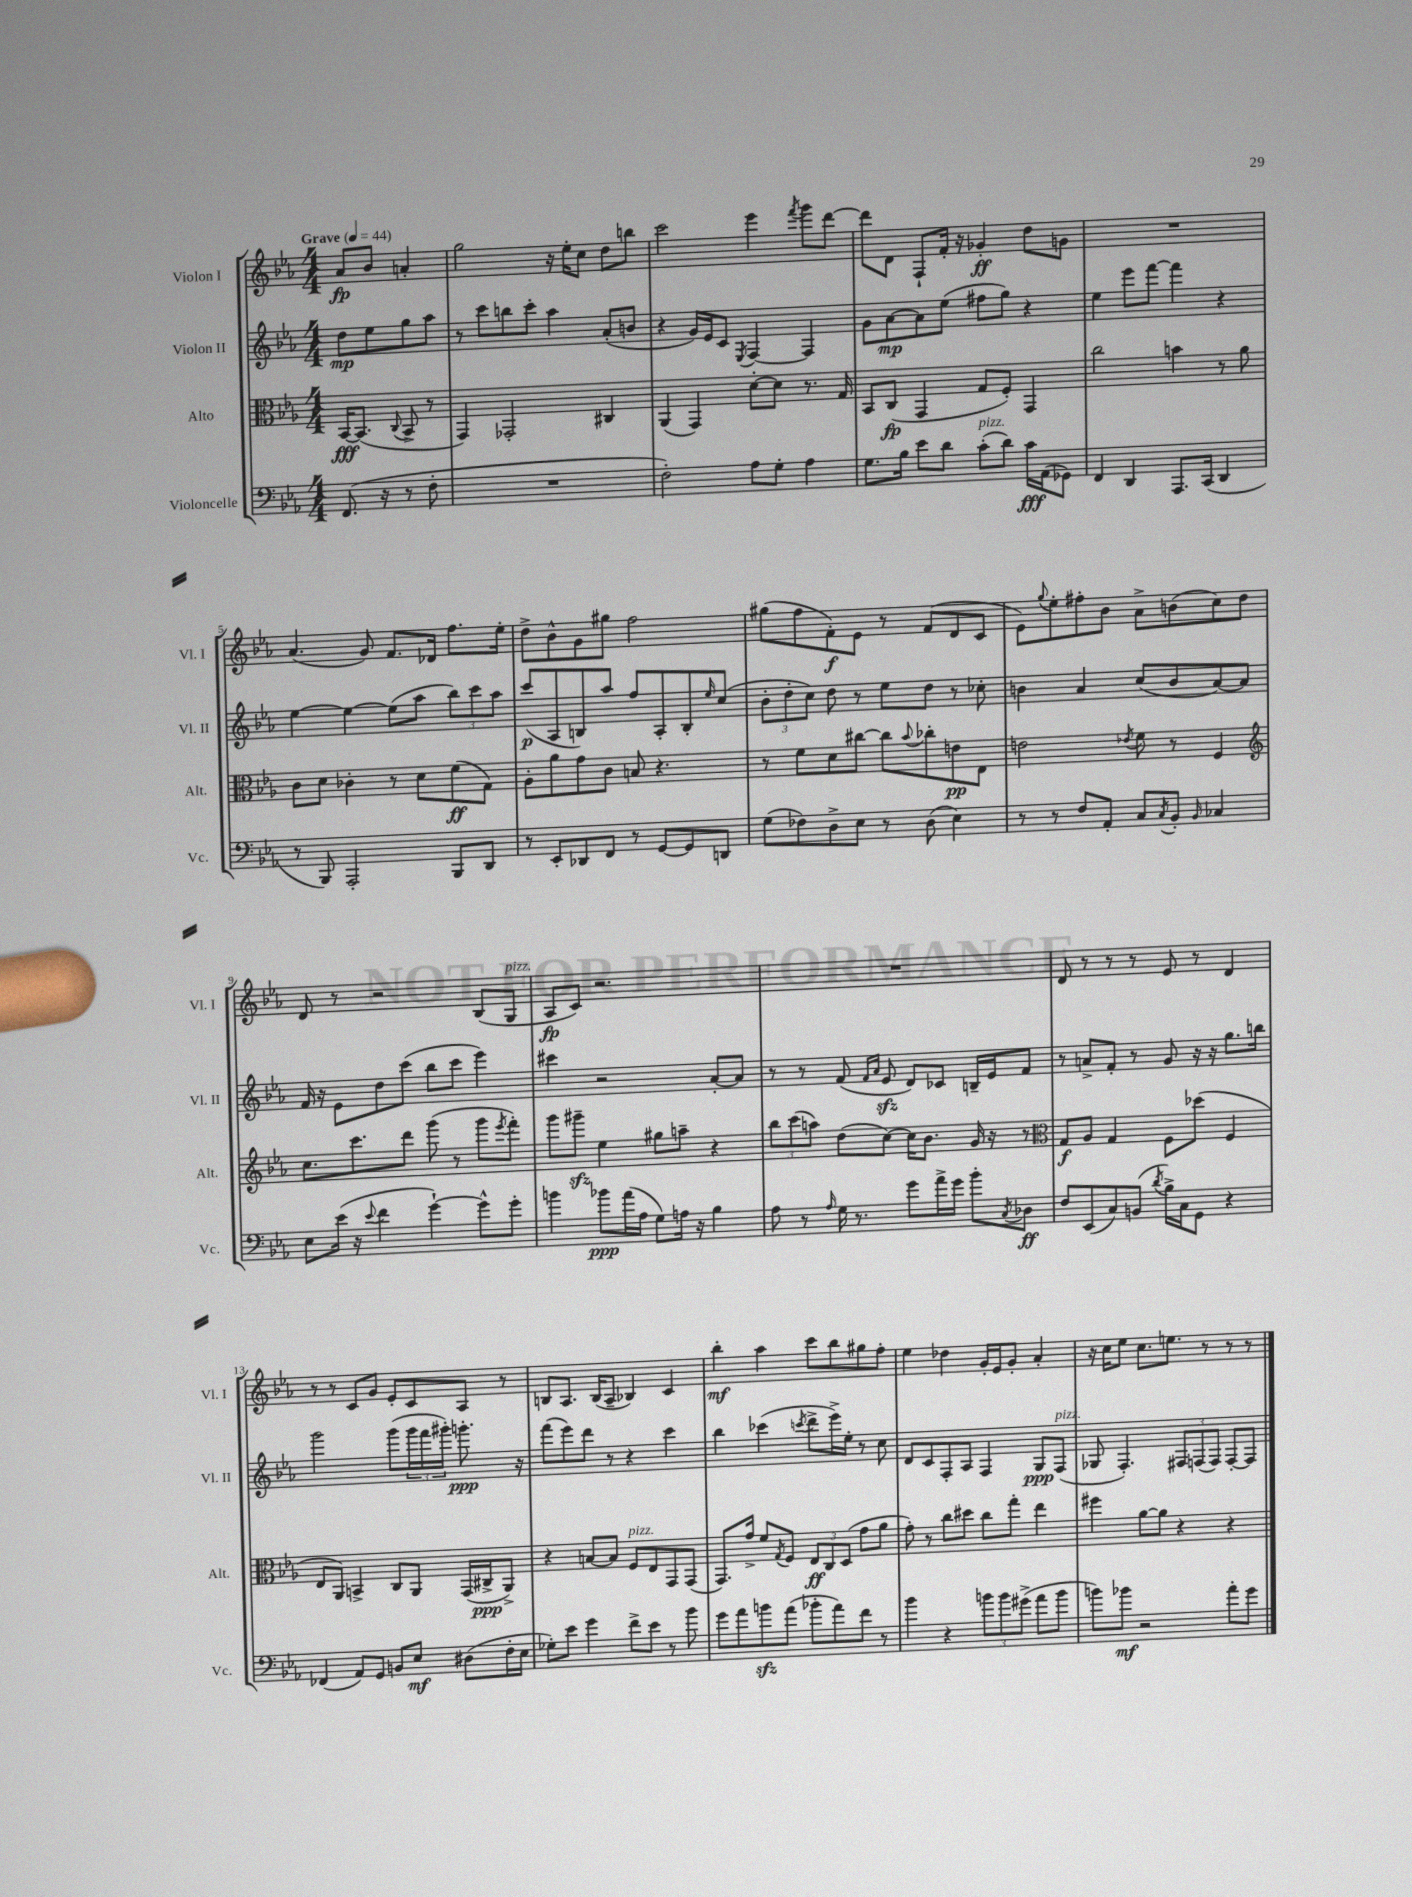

**kern	**kern	**kern	**kern
*staff4	*staff3	*staff2	*staff1
*clefF4	*clefC3	*clefG2	*clefG2
*k[b-e-a-]	*k[b-e-a-]	*k[b-e-a-]	*k[b-e-a-]
*M4/4	*M4/4	*M4/4	*M4/4
*MM44	*MM44	*MM44	*MM44
(8.FF	[16BB-	8dd	8a-
.	(8.BB-]	.	.
.	.	8ee-	8b-
16r	.	.	.
.	8qqC	.	.
8r	8BB-^	8gg	4a'
8F'	8r	8aa-	.
=	=	=	=
1r	4GG)	8r	2gg
.	.	8ccc	.
.	2GG-'	8bb	.
.	.	8ccc'	.
.	.	4aa-	16r
.	.	.	16ee-'
.	.	.	8cc
.	4C#	(8a-'	8dd
.	.	8b	8bb
=	=	=	=
2F')	(4AA-	4r	2ccc
.	4GG)	16g)	.
.	.	16e-	.
.	.	8c	.
.	.	8qE-	.
8A-	[8d'	[4F	4eee-
8G'	8d]	.	.
.	.	.	8qfff
4A-	8.r	4F]	8ggg
.	.	.	[8ddd
.	16G	.	.
=	=	=	=
8.G	8BB-	8g	8ddd]
.	(8C	[8a-	8d
16B-	.	.	.
8e-	4GG	8a-]	8F`
8d	.	(8ee-	16f'
.	.	.	16r
(8c'	8G	8ff#	4g-'
8d)	8F')	8gg)	.
16c	4GG	4r	8dd
(16AA-	.	.	.
8GG-)	.	.	8g
=	=	=	=
4FF	2cc	4ee-	1r
4DD	.	8eee-	.
.	.	[8fff	.
8.AAA-	4b	4fff]	.
(16CC	.	.	.
4DD	8r	4r	.
.	8a-	.	.
=	=	=	=
8r	8c	[4ee-	(4.a-
8BBB-)	8d	.	.
2AAA-'	4c-'	4ee-_	.
.	.	.	8g)
.	8r	(8ee-]	8.f
.	8d	8aa-	.
.	.	.	16d-
8BBB-	(8f	12bb-)	8.ff
.	.	12ccc	.
8DD	8G)	.	.
.	.	12aa-	.
.	.	.	16ee-'
=	=	=	=
8r	8A-'	(8ccc	8dd^
8EE-'	8a-	8A-	8b-^^
8DD-	8g	8B)	8g
8FF	8c	8aa-	8gg#
8r	8B	8ff	2ff
[8GG	4.r	8A-'	.
8GG]	.	8B'	.
.	.	16qqee-	.
8DD	.	(8cc	.
=	=	=	=
(8G	8r	12b-'	(8gg#
.	.	12dd'	.
8F-)	8f	.	8ff
.	.	12cc)	.
8D^	8d	8dd	8f')
8E-	[8cc#	8r	8e-
8r	8cc#]	8ee-	8r
.	8qqb-	.	.
(8D	8cc-'	8dd	(8f
4E-)	8e	8r	8d
.	8E-	8cc-'	8c
=	=	=	=
8r	2e	4b	8e-)
.	.	.	8qqgg
8r	.	.	8ee-'
8F	.	4a-	8ff#'
8AA-'	.	.	8b-
.	8qe-	.	.
8C	8f	(8cc	8a-^
8qC	.	.	.
8BB-'	8r	8b	(8b
16qqBB-	.	.	.
4C-	4F	[8a-)	8cc)
.	.	8a-]	8dd
=	=	=	=
*	*clefG2	*	*
8E-	8.cc	16f	8d
.	.	16r	.
(16e-	.	8e-	8r
16r	8.ccc	.	.
8qqe-	.	.	.
4f	.	8dd	2r
.	8ddd	(8ccc	.
[4g`)	(8ggg	8bb-	.
.	8r	8ccc	.
8g^^]	8ggg	4eee-)	(8B-
.	8qeee-	.	.
8g'	8fff')	.	8G
=	=	=	=
4b	8ggg	4ccc#	8A-
.	8ggg#~	.	8c)
8b-	4ee-	2r	2.r
(16a-	.	.	.
16A-	.	.	.
8G)	8gg#	.	.
16A	8aa~	.	.
16r	.	.	.
4B-	4r	[8a-'	.
.	.	8a-]	.
=	=	=	=
8A-	12bb-	8r	1r
.	(12ccc	.	.
8r	.	8r	.
.	12aa)	.	.
16qqA-	.	.	.
16G	(8dd	(8f	.
8.r	.	.	.
.	.	16qqf	.
.	.	16qqa-	.
.	[8cc)	8e-	.
8g	16cc]	8d)	.
.	8.b-	.	.
16a-^	.	8c-	.
16g	.	.	.
8b-'	16g	16B~	.
.	16r	16e-	.
8qC	.	.	.
8D-	8r	8f	.
=	=	=	=
*	*clefC3	*	*
8F	8G	8r	8d
(8EE-	8A-	8a^	8r
8C)	4G	8f'	8r
(8BB	.	8r	8r
8qd	.	.	.
16B-^)	8F	8g	8e-
16C	.	.	.
8GG	(8dd-	16r	8r
.	.	16r	.
4r	4F	8.gg	4d
.	.	16bb	.
=	=	=	=
(4FF-	8E-	2ggg	8r
.	8AA-)	.	8r
8AA-)	4BB^	.	8c
8GG	.	.	8g
8BB	8C	(8ggg	8e-'
8E-	8AA-	24ggg	8c
.	.	24fff	.
.	.	24ggg#')	.
(8D#	(16GG	8.ggg'	8A-
.	16C#^	.	.
16F'	8AA-^)	.	8r
16E-	.	16r	.
=	=	=	=
8G-')	4r	(8fff	8B
8e-	.	8eee-)	8.A-
4g	[8B	8ddd	.
.	.	.	(16B
.	8B]	8r	8A-~
8f^	8F	4r	4B-)
8e-	8E-	.	.
8r	8GG	4ccc	4c
8b-	(8GG	.	.
=	=	=	=
8g	8.GG)	4bb-	4bb-'
8a-	.	.	.
.	16g^	.	.
8b	8f	(4ccc-	4aa-
.	8qG	.	.
(8a-	8F	.	.
.	.	8qccc	.
8b-'	12E-	8ddd^	8ccc
.	12C	.	.
8a-)	.	16eee-^)	8bb-
.	(12D	.	.
.	.	16ee-'	.
8f	8g	8r	8gg#
8r	8a-	8cc	8ff'
=	=	=	=
4b-	8g')	8d	4ee-
.	8r	8c	.
4r	8cc	8F'	4dd-
.	8dd#	8A-	.
12b	8cc	4F	16g'
.	.	.	16e-
12b	.	.	.
.	8gg'	.	8g'
(12g#^	.	.	.
8a-	4ee-	8G	4a-'
8b	.	(8F	.
=	=	=	=
8b)	4ff#	8G-	16r
.	.	.	16cc
8b-	.	4.F')	8ee-
2r	[8a-	.	8.cc
.	8a-]	.	.
.	.	.	8.ee
.	4r	12F#	.
.	.	(12F	.
.	.	.	8r
.	.	12F)	.
8a-'	4r	[8F'	8r
8g	.	8F]	8r
==	==	==	==
*-	*-	*-	*-
